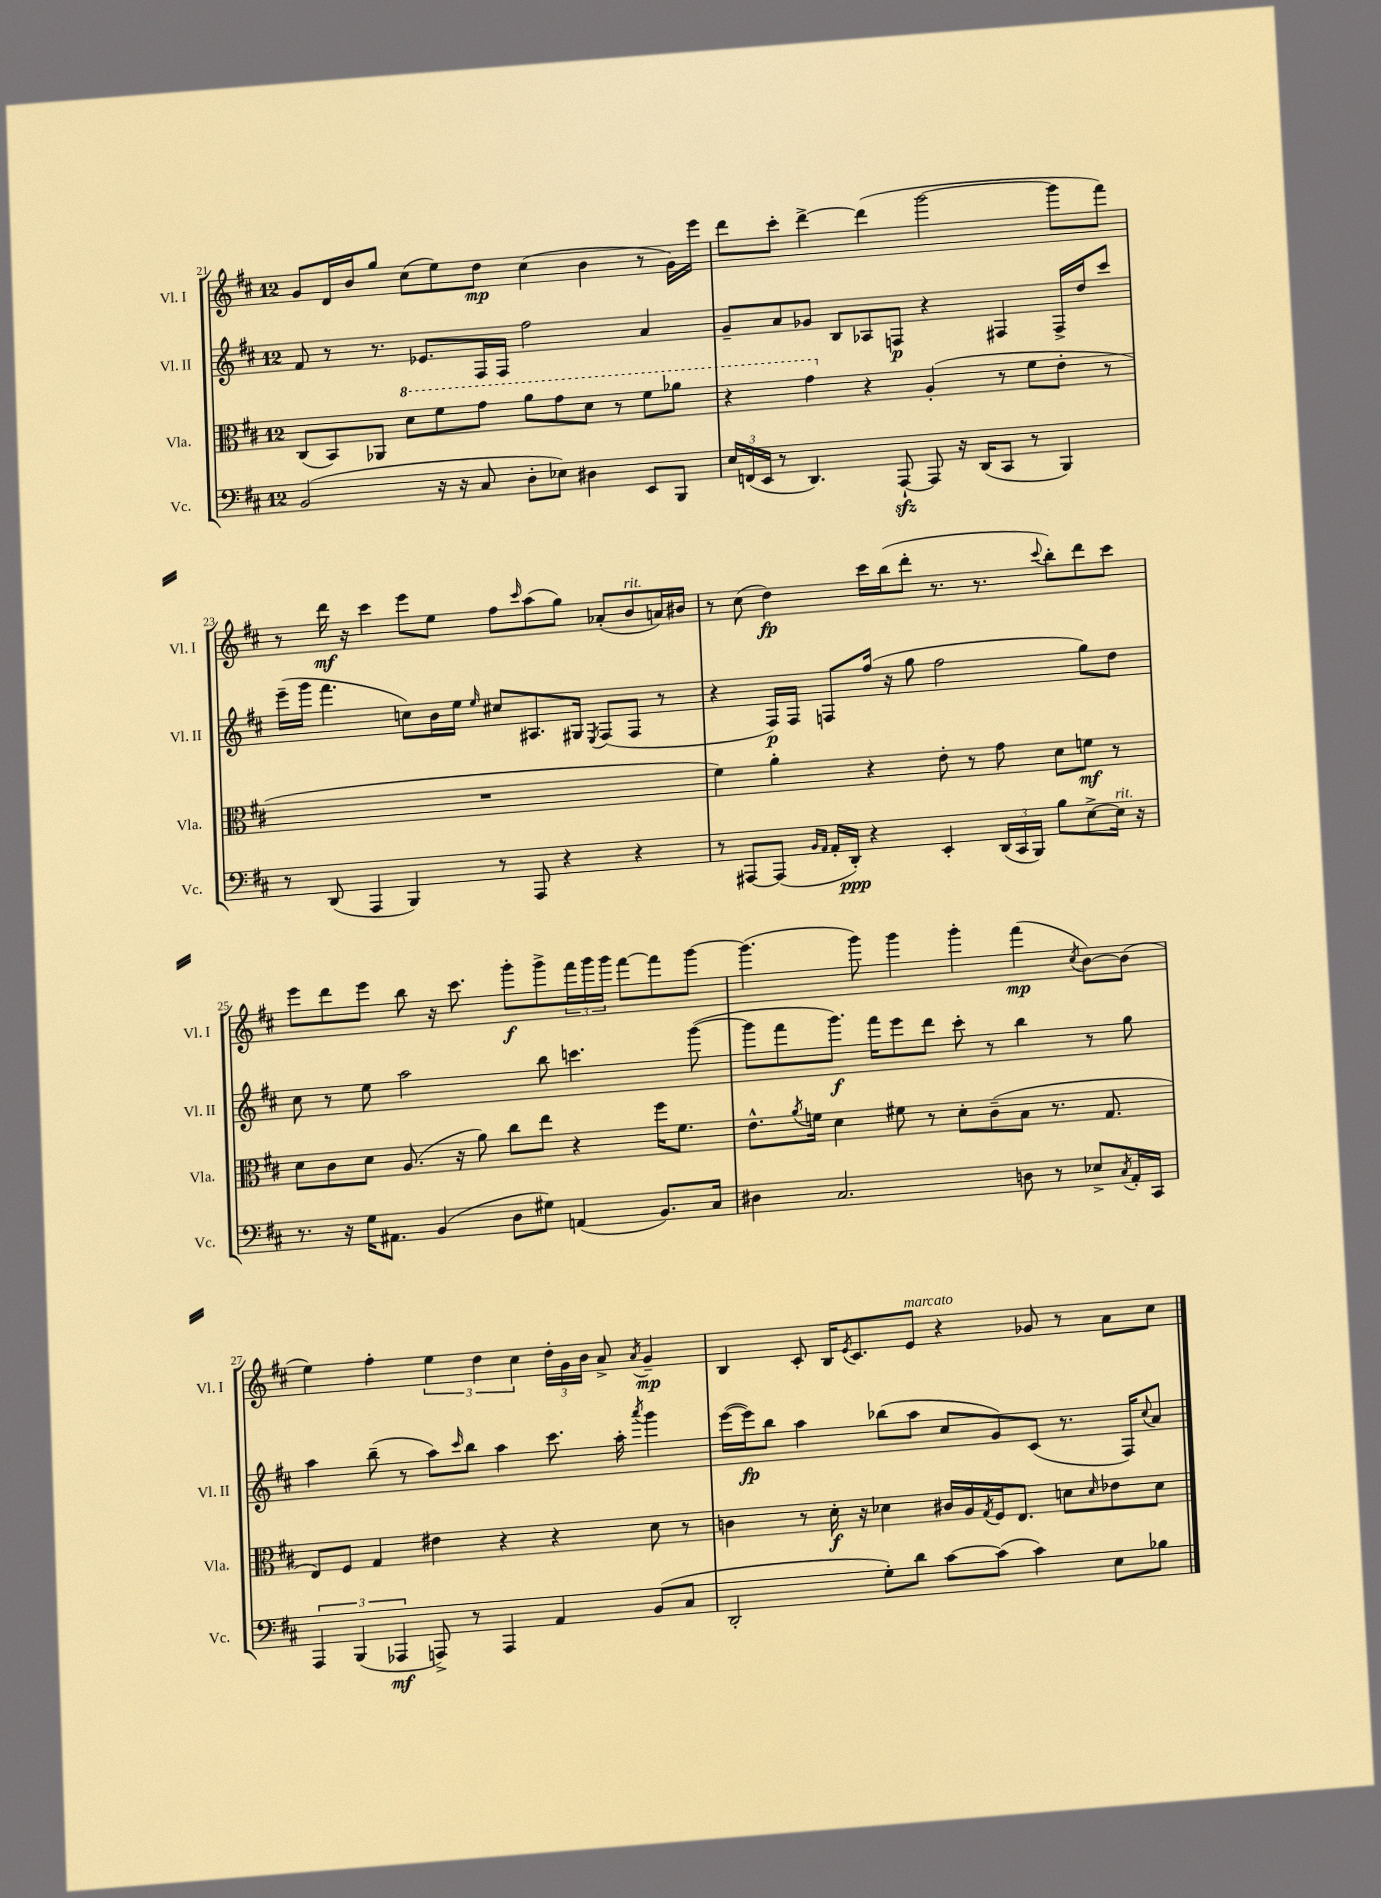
<<
\new StaffGroup <<
\new Staff = "s0" \with { instrumentName = "Vl. I" shortInstrumentName = "Vl. I" } {
    \clef treble \key d \major \once \override Staff.TimeSignature.style = #'single-digit \time 12/8
    g'8 d'16 b'16 g''8 cis''8( e''8) d''8\mp cis''4( b'4 r8 g'16) e'''16 |
    d'''8 cis'''8-. d'''4~-> d'''4( g'''2~ g'''8 fis'''8) |
    r8 d'''16\mf r16 cis'''4 e'''8 e''8 fis''8 \grace { cis'''16 } a''8( g''8) aes'8-.( b'8^\markup { \italic "rit." } a'16) bis'16 |
    r8 cis''8( d''4\fp) cis'''16 b''16( d'''8-. r8. r8. \appoggiatura { cis'''8 } b''8-.) d'''8 cis'''8 |
    e'''8 d'''8 e'''8 b''8 r16 cis'''8. g'''8-.\f g'''8-> \tuplet 3/2 { fis'''16 g'''16 g'''16 } fis'''8~ fis'''8 g'''8~ |
    g'''4.( g'''8) g'''4 g'''4-. fis'''4\mp( \acciaccatura { cis''8 } b'8~) b'8( |
    e''4) fis''4-. \tuplet 3/2 { e''4 d''4 cis''4 } \tuplet 3/2 { d''16-. g'16 b'16 } a'8-> \acciaccatura { a'8 } g'4--\mp |
    b4 cis'8-. b16 \acciaccatura { e'8 } cis'8. e'8^\markup { \italic "marcato" } r4 ges'8 r8 a'8 cis''8 \bar "|." |
}
\new Staff = "s1" \with { instrumentName = "Vl. II" shortInstrumentName = "Vl. II" } {
    \clef treble \key d \major \once \override Staff.TimeSignature.style = #'single-digit \time 12/8
    fis'8 r8 r8. ees'8. fis16 fis16 fis''2 a'4 |
    g'8-- a'8 ges'8 b8 aes8 f8\p r4 fis4 fis16-> d''16 cis'''8 |
    e'''16--( g'''16 fis'''4. c''8) b'16 e''16 \grace { e''16 } cis''8 ais8. gis16 \acciaccatura { e8 } fis8( fis8 r8 |
    r4 fis16\p) fis16 f8 fis''16( r16 g''8 fis''2 g''8) d''8 |
    cis''8 r8 e''8 a''2 b''8 c'''4. g'''8~( |
    g'''8 fis'''8 g'''8.\f) fis'''16 e'''8 d'''8 cis'''8-. r8 b''4 r8 g''8 |
    a''4 b''8--( r8 a''8) \grace { cis'''16 } b''8 a''4 cis'''8. a''16-. \acciaccatura { a'''8 } g'''4 |
    e'''16~( e'''16\fp) b''8 a''4 bes''8( a''8 cis''8 g'8) cis'8( r8. fis16) \appoggiatura { cis''8 } a'8 \bar "|." |
}
\new Staff = "s2" \with { instrumentName = "Vla." shortInstrumentName = "Vla." } {
    \clef alto \key d \major \once \override Staff.TimeSignature.style = #'single-digit \time 12/8
    cis8( b,8) aes,8 \ottava #1 d''8 fis''8 g''8 a''8 g''8 d''8 r8 fis''8 aes''8 |
    r4 g''4 \ottava #0 r4 a4-.( r8 fis'8 e'8-. r8 |
    R1. |
    fis'4) a'4-. r4 e'8-. r8 g'8 d'8 f'8\mf r8 |
    d'8 cis'8 d'8 a8.( r16 a'8) cis''8 e''8 r4 fis''16 fis'8. |
    e'8.-^ \acciaccatura { a'8 } f'16 d'4 fis'8 r8 d'8-. cis'8--( b8 r8. g8. |
    e8) fis8 g4 eis'4 r4 r4 d'8 r8 |
    c'4 r8 d'16-.\f r16 des'4 cis'16 a16 \acciaccatura { g8 } fis16 e8. d'8 \grace { d'16 } ees'8 d'8 \bar "|." |
}
\new Staff = "s3" \with { instrumentName = "Vc." shortInstrumentName = "Vc." } {
    \clef bass \key d \major \once \override Staff.TimeSignature.style = #'single-digit \time 12/8
    b,2( r16 r16 cis8 d8-. ees8) dis4 e,8 b,,8 |
    \tuplet 3/2 { e16 f,16( e,16 } r8 d,4.) a,,8~-!\sfz a,,8 r16 d,16( cis,8 r8 b,,4) |
    r8 d,8( a,,4 b,,4) r8 a,,8 r4 r4 |
    r8 ais,,8~ ais,,8( \grace { b,16 a,16 } a,16-. d,16-.\ppp) r4 e,4-. \tuplet 3/2 { d,16( cis,16 b,,16) } b8 e8~-> e16^\markup { \italic "rit." } r16 |
    r8. r16 g16 ais,8. b,4( d8 gis8) a,4( b,8.) cis16 |
    dis4 cis2. d8 r8 ees8-> \acciaccatura { cis8 } a,16-. cis,16 |
    \tuplet 3/2 { a,,4 b,,4( aes,,4\mf } a,,8->) r8 a,,4 a,4 b,8( cis8 |
    d,2-. g8-.) d'8 cis'8~ cis'8( cis'4) e8 bes8 \bar "|." |
}
>>
>>
\layout { \context { \Score currentBarNumber = #21 } }
